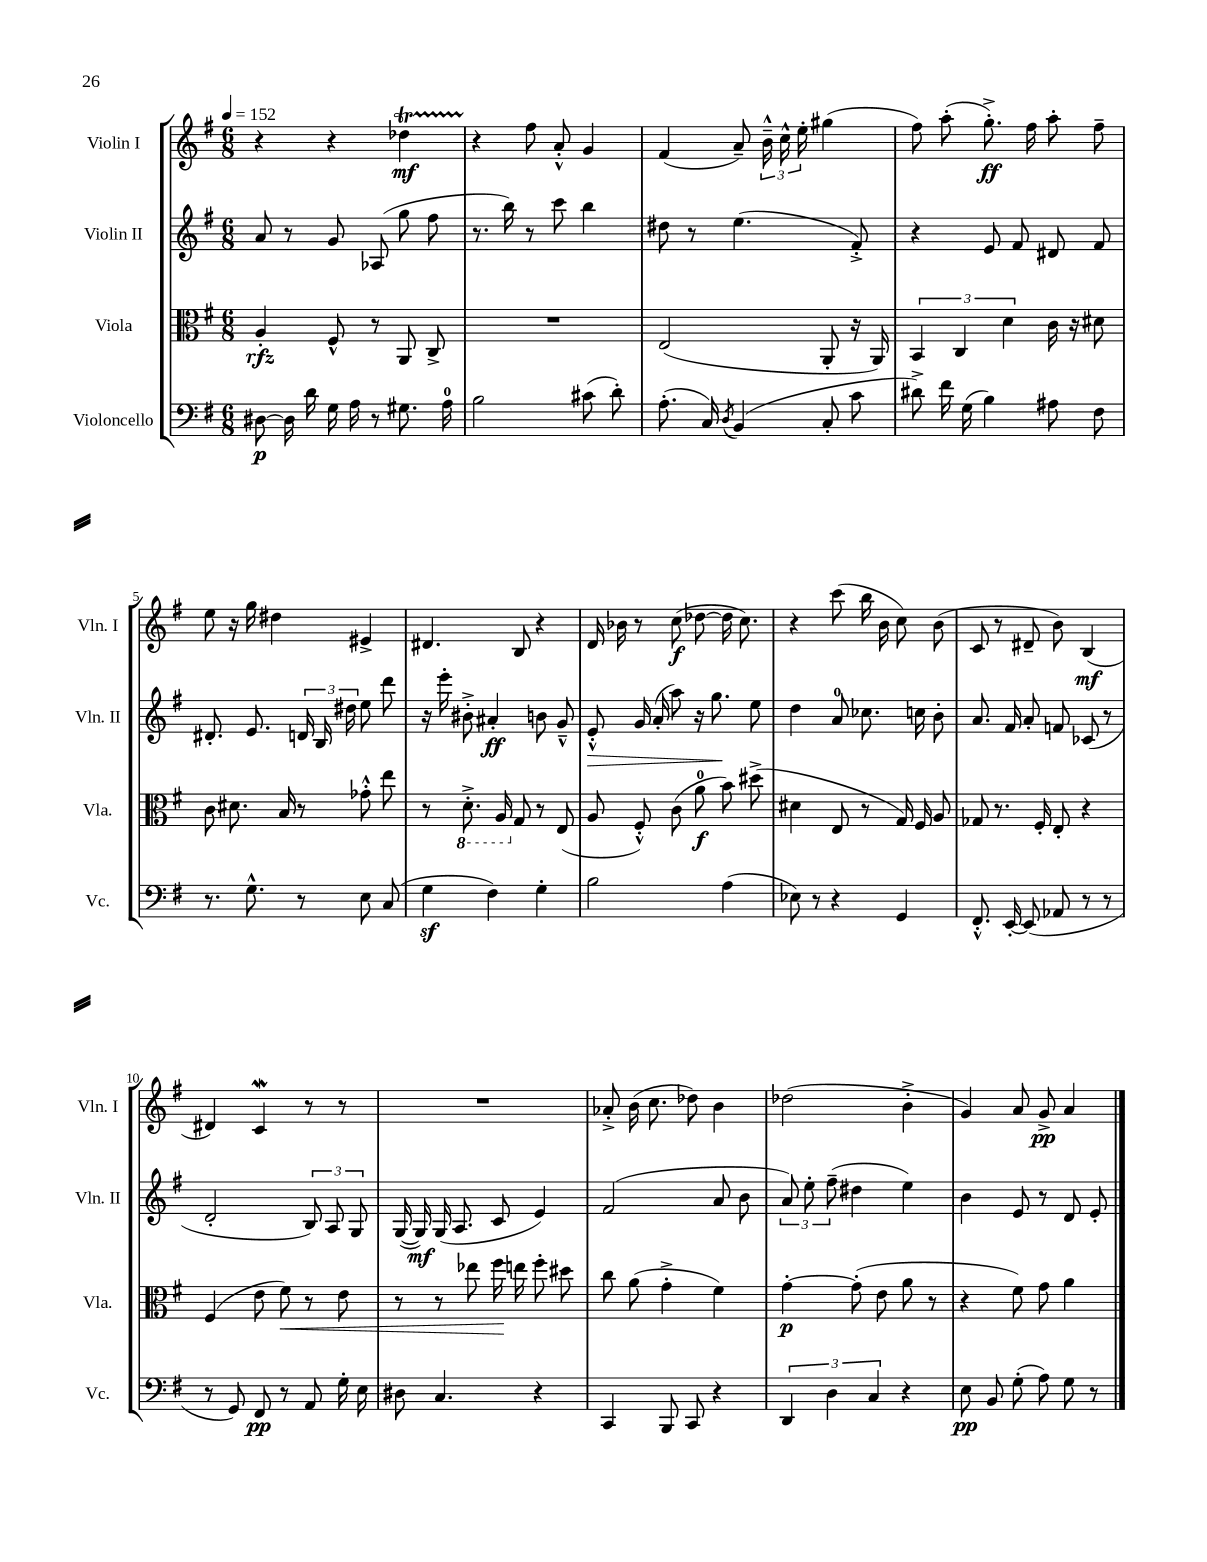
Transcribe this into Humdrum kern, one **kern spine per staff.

**kern	**dynam	**kern	**dynam	**kern	**dynam	**kern	**dynam
*part4	*part4	*part3	*part3	*part2	*part2	*part1	*part1
*staff4	*staff4	*staff3	*staff3	*staff2	*staff2	*staff1	*staff1
*I"Violoncello	*	*I"Viola	*	*I"Violin II	*	*I"Violin I	*
*I'Vc.	*	*I'Vla.	*	*I'Vln. II	*	*I'Vln. I	*
*clefF4	*	*clefC3	*	*clefG2	*	*clefG2	*
*k[f#]	*	*k[f#]	*	*k[f#]	*	*k[f#]	*
*M6/8	*	*M6/8	*	*M6/8	*	*M6/8	*
*MM152	*	*MM152	*	*MM152	*	*MM152	*
=1	=1	=1	=1	=1	=1	=1	=1
[8D#X\	p	4A'/	rfz	8a/	.	4r	.
16D#\]	.	.	.	8r	.	.	.
16d\	.	.	.	.	.	.	.
16G\	.	8F#^^/	.	8g/	.	4r	.
16A\	.	.	.	.	.	.	.
8r	.	8r	.	(8A-X/	.	.	.
8.G#X\	.	8AA/	.	8gg\	.	4dd-XT\	mf
.	.	8C^/	.	8ff#\	.	.	.
16A\	.	.	.	.	.	.	.
=2	=2	=2	=2	=2	=2	=2	=2
2B\	.	2.r	.	8.r	.	4r	.
.	.	.	.	16bb\)	.	.	.
.	.	.	.	8r	.	8ff#\	.
.	.	.	.	8ccc\	.	8a'^^/	.
(8c#X\	.	.	.	4bb\	.	4g/	.
8d'\)	.	.	.	.	.	.	.
=3	=3	=3	=3	=3	=3	=3	=3
(8.A'\	.	(2E/	.	8dd#X\	.	(4f#/	.
.	.	.	.	8r	.	.	.
16C/)	.	.	.	.	.	.	.
8qD/	.	.	.	.	.	.	.
(4BB/	.	.	.	(4.ee\	.	8a~/)	.
.	.	.	.	.	.	24b~^^\	.
.	.	.	.	.	.	24cc^^\	.
.	.	.	.	.	.	24ee'\	.
8C'/	.	8AA'/	.	.	.	(4gg#X\	.
8c\	.	16r	.	8f#'^/)	.	.	.
.	.	16AA/)	.	.	.	.	.
=4	=4	=4	=4	=4	=4	=4	=4
8d#X^\)	.	6BB/	.	4r	.	8ff#\)	.
16f#\	.	.	.	.	.	(8aa'\	.
.	.	6C/	.	.	.	.	.
(16G\	.	.	.	.	.	.	.
4B\)	.	.	.	8e/	.	8.gg'^\)	ff
.	.	6d\	.	.	.	.	.
.	.	.	.	8f#/	.	.	.
.	.	.	.	.	.	16ff#\	.
8A#X\	.	16c\	.	8d#X/	.	8aa'\	.
.	.	16r	.	.	.	.	.
8F#\	.	8d#X\	.	8f#/	.	8ff#~\	.
!!LO:LB:g=z
=5	=5	=5	=5	=5	=5	=5	=5
8.r	.	8c\	.	8.d#X'/	.	8ee\	.
.	.	8.d#X\	.	.	.	16r	.
8.G^^\	.	.	.	8.e/	.	16gg\	.
.	.	.	.	.	.	4dd#X\	.
.	.	16B/	.	.	.	.	.
8r	.	8r	.	24dn/	.	.	.
.	.	.	.	24B/	.	.	.
.	.	.	.	24dd#X\	.	.	.
8E\	.	8g-X'^^\	.	8ee\	.	4e#X^/	.
(8C/	.	8ee\	.	8ddd\	.	.	.
=6	=6	=6	=6	=6	=6	=6	=6
4Gz\	.	8r	.	16r	.	4.d#X/	.
.	.	.	.	16eee'\	.	.	.
*	*	*8ba	*	*	*	*	*
.	.	8.D'^\	.	8b#X'^\	.	.	.
4F#\)	.	.	.	4a#X'/	ff	.	.
.	.	16AA/	.	.	.	.	.
*	*	*X8ba	*	*	*	*	*
.	.	8G/	.	.	.	8B/	.
4G'\	.	8r	.	8bn\	.	4r	.
.	.	(8E/	.	8g~^^/	.	.	.
=7	=7	=7	=7	=7	=7	=7	=7
!	!	!	!	!	!LO:HP:b	!	!
2B\	.	8A/	.	8e'^^/	>	16d/	.
.	.	.	.	.	.	16b-X\	.
.	.	8F#'^^/)	.	16g/	.	8r	.
.	.	.	.	(16a'/	.	.	.
.	.	(8c\	.	8aa\)	.	(8cc\	f
.	.	8a\	f	16r	.	[8dd-X\	.
.	.	.	.	8.gg\	.	.	.
(4A\	.	8b\)	.	.	.	16dd-\]	.
.	.	.	.	.	.	8.cc\)	.
.	.	(8dd#X^\	.	8ee\	]	.	.
=8	=8	=8	=8	=8	=8	=8	=8
8E-X\)	.	4d#X\	.	4dd\	.	4r	.
8r	.	.	.	.	.	.	.
4r	.	8E/	.	8a/	.	(8ccc\	.
.	.	8r	.	8.cc-X\	.	16bb\	.
.	.	.	.	.	.	16b\	.
4GG/	.	16G/)	.	.	.	8cc\)	.
.	.	16F#/	.	16ccn\	.	.	.
.	.	8A/	.	8b'\	.	(8b\	.
=9	=9	=9	=9	=9	=9	=9	=9
8.FF#'^^/	.	8G-X/	.	8.a/	.	8c/	.
.	.	8.r	.	.	.	8r	.
[16EE'/	.	.	.	16f#/	.	.	.
(8EE/]	.	.	.	8a'/	.	8d#X~/	.
.	.	16F#'/	.	.	.	.	.
8AA-X/	.	8E'/	.	8fn/	.	8b\)	.
8r	.	4r	.	(8c-X/	.	(4B/	mf
8r	.	.	.	8r	.	.	.
!!LO:LB:g=z
=10	=10	=10	=10	=10	=10	=10	=10
8r	.	(4F#/	.	2d'/	.	4d#X/)	.
8GG/)	.	.	.	.	.	.	.
8FF#/	pp	8e\	.	.	.	4cw/	.
!	!	!	!LO:HP:b	!	!	!	!
8r	.	8f#\)	<	.	.	.	.
8AA/	.	8r	.	12B/)	.	8r	.
.	.	.	.	12A/	.	.	.
16G'\	.	8e\	.	.	.	8r	.
.	.	.	.	12G/	.	.	.
16E\	.	.	.	.	.	.	.
=11	=11	=11	=11	=11	=11	=11	=11
8D#X\	.	8r	.	([16G/	.	2.r	.
.	.	.	.	16G/])	mf	.	.
4.C/	.	8r	.	(16G/	.	.	.
.	.	.	.	8.A/	.	.	.
.	.	8ee-X\	.	.	.	.	.
.	.	16ff#\	.	8c/	.	.	.
.	.	16een\	[	.	.	.	.
4r	.	8ff#'\	.	4e/)	.	.	.
.	.	8dd#X\	.	.	.	.	.
=12	=12	=12	=12	=12	=12	=12	=12
4CC/	.	8cc\	.	(2f#/	.	8a-X'^/	.
.	.	(8a\	.	.	.	(16b\	.
.	.	.	.	.	.	8.cc\	.
8BBB/	.	4g'^\	.	.	.	.	.
8CC/	.	.	.	.	.	8dd-X\)	.
4r	.	4f#\)	.	8a/	.	4b\	.
.	.	.	.	8b\	.	.	.
=13	=13	=13	=13	=13	=13	=13	=13
6DD/	.	[4g'\	p	12a/)	.	(2dd-X\	.
.	.	.	.	12ee'\	.	.	.
6D\	.	.	.	(12ff#~\	.	.	.
.	.	(8g'\]	.	4dd#X\	.	.	.
6C/	.	.	.	.	.	.	.
.	.	8e\	.	.	.	.	.
4r	.	8a\	.	4ee\)	.	4b'^\	.
.	.	8r	.	.	.	.	.
=14	=14	=14	=14	=14	=14	=14	=14
8E\	pp	4r	.	4b\	.	4g/)	.
8BB/	.	.	.	.	.	.	.
(8G'\	.	8f#\)	.	8e/	.	8a/	.
8A\)	.	8g\	.	8r	.	8g^/	pp
8G\	.	4a\	.	8d/	.	4a/	.
8r	.	.	.	8e'/	.	.	.
==	==	==	==	==	==	==	==
*-	*-	*-	*-	*-	*-	*-	*-
